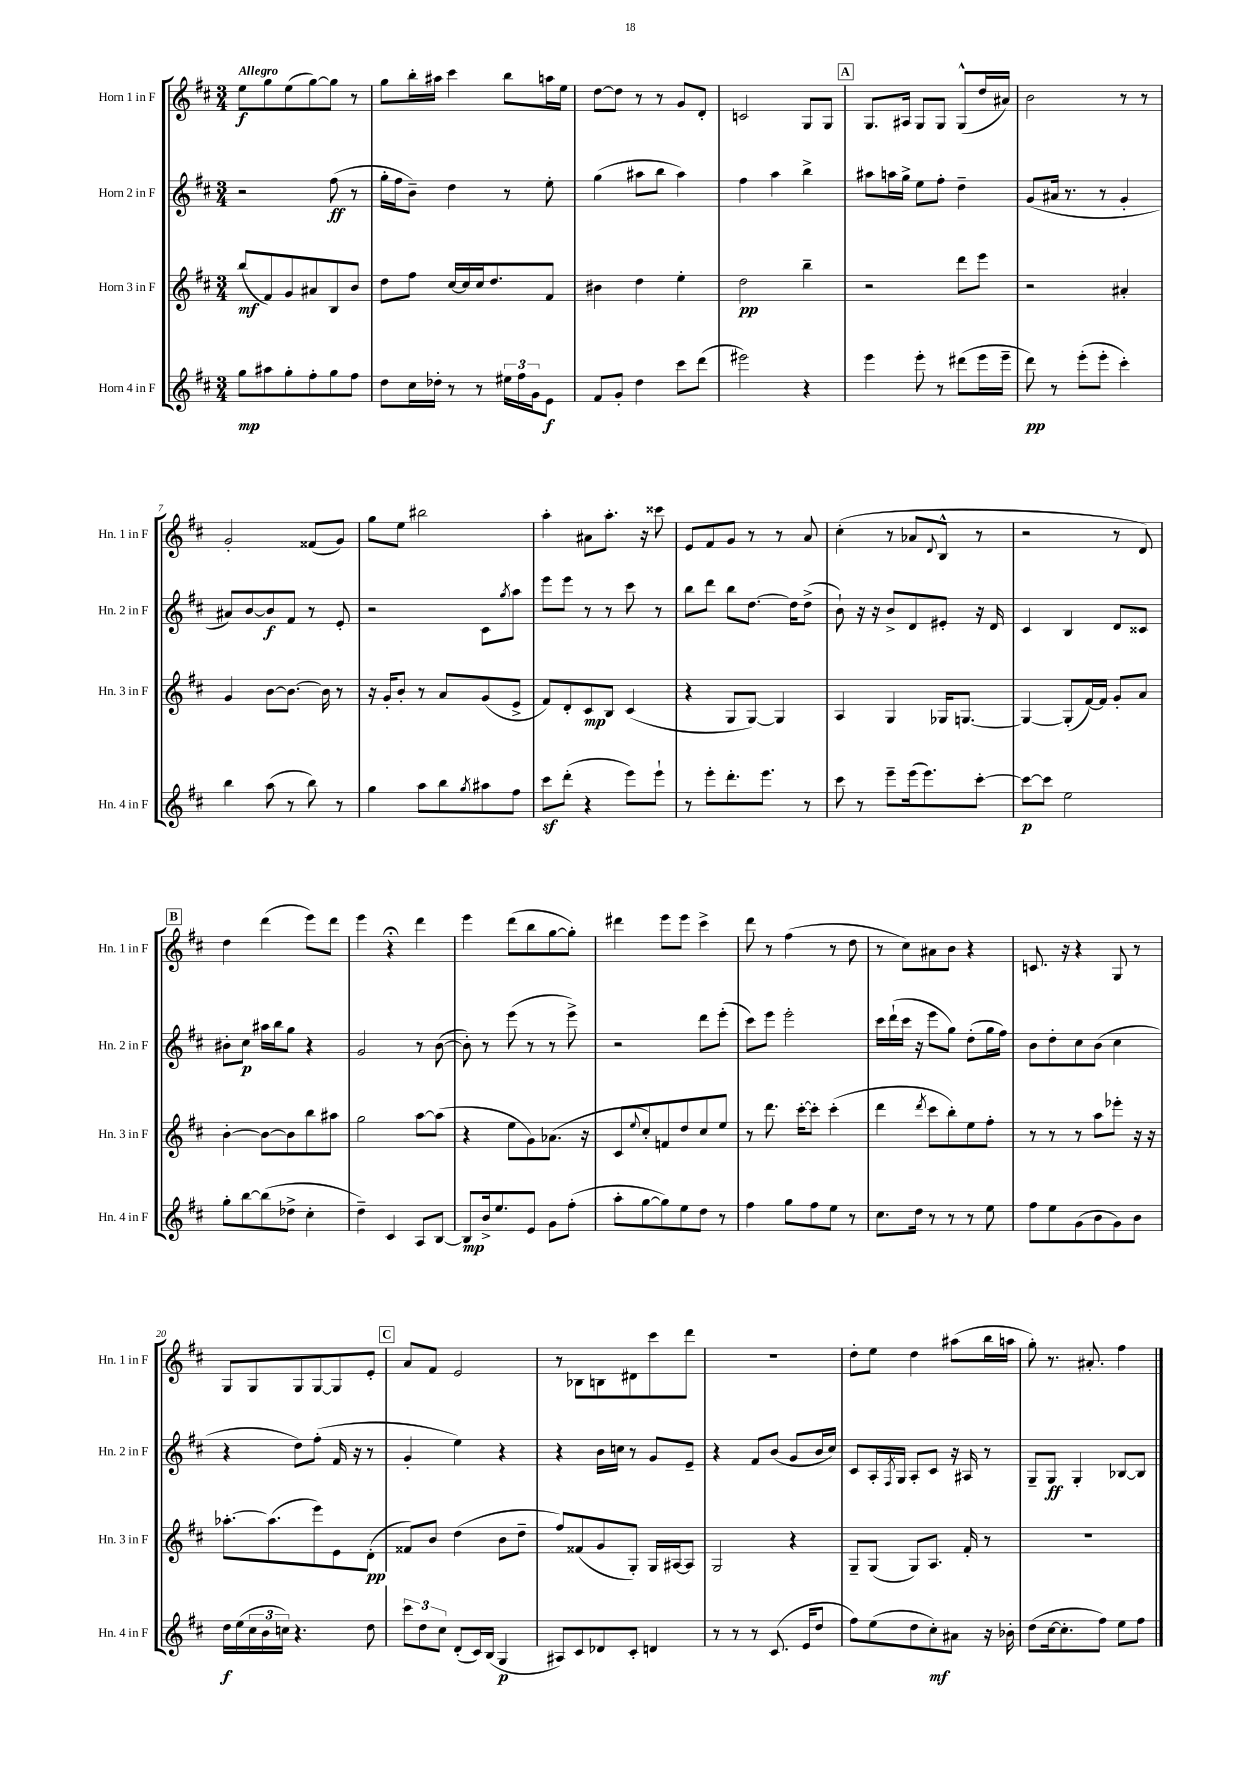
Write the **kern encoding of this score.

**kern	**kern	**kern	**kern
*staff4	*staff3	*staff2	*staff1
*clefG2	*clefG2	*clefG2	*clefG2
*k[f#c#]	*k[f#c#]	*k[f#c#]	*k[f#c#]
*M3/4	*M3/4	*M3/4	*M3/4
8gg\L	(8bb/L	2r	8ee\L
8aa#\	8f#/)	.	8gg\
8gg'\	8g/	.	(8ee\
8ff#'\	8a#/	.	[8gg\)
8gg\	8B/	(8ff#\	8gg\]J
8ff#\J	8b/J	8r	8r
=	=	=	=
8dd\L	8dd\L	16gg'\LL	8gg\L
.	.	16ff#\J	.
16cc#\L	8ff#\J	8b~\J)	16bb'\L
16dd-'\JJ	.	.	16aa#\JJ
8r	[16cc#/LL	4dd\	4ccc#\
.	16cc#/]	.	.
8r	16cc#/J	.	.
.	8.dd/	.	.
24ee#\LL	.	8r	8bb\L
24ff#\	.	.	.
24g\J	.	.	.
8e\J	8f#/J	8ee'\	16aa\L
.	.	.	16ee\JJ
=	=	=	=
8f#/L	4b#\	(4gg\	[8dd\L
8g'/J	.	.	8dd\]J
4dd\	4dd\	8aa#\L	8r
.	.	8bb\J	8r
8ccc#\L	4ee'\	4aa#\)	8g/L
(8ddd\J	.	.	8d'/J
=	=	=	=
2eee#\)	2dd\	4ff#\	2c/
.	.	4aa\	.
4r	4bb~\	4bb^\	8G/L
.	.	.	8G/J
=	=	=	=
4eee\	2r	8aa#\L	8.G/L
.	.	16aa\L	.
.	.	16gg^\JJ	16A#/Jk
8eee'\	.	8ee\L	8G/L
8r	.	8ff#'\J	8G/J
(8ddd#\L	8ddd\L	4dd~\	(8G^^/L
16eee\L	8eee\J	.	16dd/L
16eee~\JJ	.	.	16a#/JJ)
=	=	=	=
8ddd\)	2r	(8g/L	2b\
8r	.	16a#/Jk	.
.	.	8.r	.
(8eee'\L	.	.	.
8eee'\J	.	8r	.
4ccc#'\)	4a#'/	4g'/	8r
.	.	.	8r
=	=	=	=
4bb\	4g/	8a#/L)	2g'/
.	.	[8b/	.
(8aa\	[8b\L	8b/]	.
8r	8.b\_J	8f#/J	.
8bb\)	.	8r	(8f##/L
.	16b\]	.	.
8r	8r	8e'/	8g/J)
=	=	=	=
4gg\	16r	2r	8gg\L
.	16g'/LK	.	.
.	8b'/J	.	8ee\J
8aa\L	8r	.	2bb#\
8bb\	8a/L	.	.
8qgg/	.	.	.
8aa#\	(8g/	8c#\L	.
.	.	8qgg/	.
8ff#\J	8e^/J	8aa\J	.
=	=	=	=
8ccc#\L	8f#/L)	8eee\L	4aa'\
(8ddd'\J	8d'/	8eee\J	.
4r	8c#/	8r	8a#\L
.	8B/J	8r	8.aa'\J
8eee\L)	(4c#/	8ccc#\	.
.	.	.	16r
8eee`\J	.	8r	8ccc##\
=	=	=	=
8r	4r	8bb\L	8e/L
8eee'\L	.	8ddd\J	8f#/
8.ddd'\	8G/L	8bb\L	8g/J
.	[8G/J)	[8.dd\J	8r
8.eee\J	.	.	.
.	4G/]	.	8r
.	.	16dd\]LK	.
8r	.	(8dd^\J	8a/
=	=	=	=
8ccc#\	4A/	8b`\)	(4cc#'\
8r	.	16r	.
.	.	16r	.
8eee~\L	4G/	8b^/L	8r
(16eee\k	.	8d/	8a-/L
8.eee\)	.	.	.
.	.	.	8qqd/
.	16G-/LK	8e#'/J	8B^^/J
.	[8.G/J	.	.
[8ccc#'\J	.	16r	8r
.	.	16d/	.
=	=	=	=
8ccc#\_L	4G/_	4c#/	2r
8ccc#\]J	.	.	.
2ee\	(8G'/]L	4B/	.
.	[16f#/L)	.	.
.	16f#/]JJ	.	.
.	8g'/L	8d/L	8r
.	8a/J	8c##/J	8d/)
=	=	=	=
8gg'\L	[4b'\	8b#'\L	4dd\
[8bb\	.	8cc#\J	.
(8bb\]	8b\_L	16aa#\LL	(4ddd\
.	.	16bb\J	.
8dd-^\J	8b\]	8gg\J	.
4cc#'\	8bb\	4r	8eee\L)
.	8aa#\J	.	8ddd\J
=	=	=	=
4dd~\)	2gg\	2g/	4eee\
4c#/	.	.	4r;
8A/L	[8aa\L	8r	4ddd\
[8B/J	(8aa\]J	([8b\	.
=	=	=	=
8B/]L	4r	8b'\])	4eee\
16b^/k	.	8r	.
8.ee/	.	.	.
.	8ee\L	(8eee\	(8ddd\L
8e/J	8g\)	8r	8bb\
8g\L	(8.a-\J	8r	[8gg\
(8ff#'\J	.	8eee^\)	8gg'\]J)
.	16r	.	.
=	=	=	=
8aa'\L	8c#/L	2r	4ddd#\
.	8qqee/	.	.
[8gg\	8cc#'/)	.	.
8gg\])	8f/	.	8eee\L
8ee\	8dd/	.	8eee\J
8dd\J	8cc#/	8ddd\L	4ccc#^\
8r	8ee/J	(8eee'\J	.
=	=	=	=
4ff#\	8r	8ccc#\L)	8ddd\
.	8.ddd\	8eee\J	8r
8gg\L	.	2eee'\	(4ff#\
.	[16ccc#'\LK	.	.
8ff#\	8ccc#'\]J	.	.
8ee\J	(4ccc#'\	.	8r
8r	.	.	8dd\
=	=	=	=
8.cc#\L	4ddd\	16ccc#\LL	8r
.	.	(16ddd`\	.
.	.	16ccc#\JJ	8cc#\L)
16dd\Jk	.	16r	.
.	8qddd/	.	.
8r	8ccc#\L	8eee\L	8a#\
8r	8bb'\)	8gg\J)	8b\J
8r	8ee\	(8dd'\L	4r
8ee\	8ff#'\J	16gg\L	.
.	.	16ff#\JJ)	.
=	=	=	=
8ff#\L	8r	8b\L	8.c/
8ee\	8r	8dd'\	.
.	.	.	16r
(8g\	8r	8cc#\	4r
8b\	8aa\L	(8b\J	.
8g\)	8eee-'\J	4cc#\	8G/
8b\J	16r	.	8r
.	16r	.	.
=	=	=	=
16dd\LL	[8.aa-'\L	4r	8G/L
(16ee\	.	.	.
24cc#\	.	.	8G/
24b\	.	.	.
.	(8.aa-\]	.	.
24cc\JJ)	.	.	.
4.r	.	8dd\L)	8G/
.	8eee\)	(8ff#'\J	[8G/
.	8e\	16f#/	8G/]
.	.	16r	.
8dd\	(8d'\J	8r	8e'/J
=	=	=	=
12ccc#\L	8f##/L)	4g'/	8a/L
12dd\	.	.	.
.	8b/J	.	8f#/J
12cc#\J	.	.	.
(8d'/L	(4dd\	4ee\)	2e/
16c#/L)	.	.	.
(16B/JJ	.	.	.
4G/	8b\L	4r	.
.	8dd~\J	.	.
=	=	=	=
8A#/L)	8ff#/L)	4r	8r
8c#/	(8f##/	.	8B-\L
8d-/	8g/	16b\LL	8B\
.	.	16cc\JJ	.
8c#'/J	8G'/J)	8r	8d#\
4d/	16G/LL	8g/L	8ccc#\
.	[16A#/J	.	.
.	8A#/]J	8e~/J	8ddd\J
=	=	=	=
8r	2G/	4r	2.r
8r	.	.	.
8r	.	8f#/L	.
(8.c#/	.	(8b/J	.
.	4r	8g/L	.
16e/LK	.	.	.
8dd/J	.	16b/L	.
.	.	16cc#/JJ)	.
=	=	=	=
8ff#\L)	8G~/L	8c#/L	8dd'\L
(8ee\	(8G/J	16A'/L	8ee\J
.	.	8qF#/	.
.	.	16G/JJ	.
8dd\	8G/L)	8A'/L	4dd\
8cc#'\)	8.A/J	8c#/J	.
8a#\J	.	16r	(8aa#\L
.	16f#'/	16A#/	.
16r	8r	8r	16bb\L
16b-'\	.	.	16aa\JJ
=	=	=	=
(8dd\L	2.r	8G~/L	8gg'\)
[16cc#\k	.	8G/J	8.r
8.cc#'\]	.	.	.
.	.	4G'/	.
.	.	.	8.a#'/
8ff#\J)	.	.	.
8ee\L	.	[8B-/L	4ff#\
8ff#\J	.	8B-/]J	.
==	==	==	==
*-	*-	*-	*-
